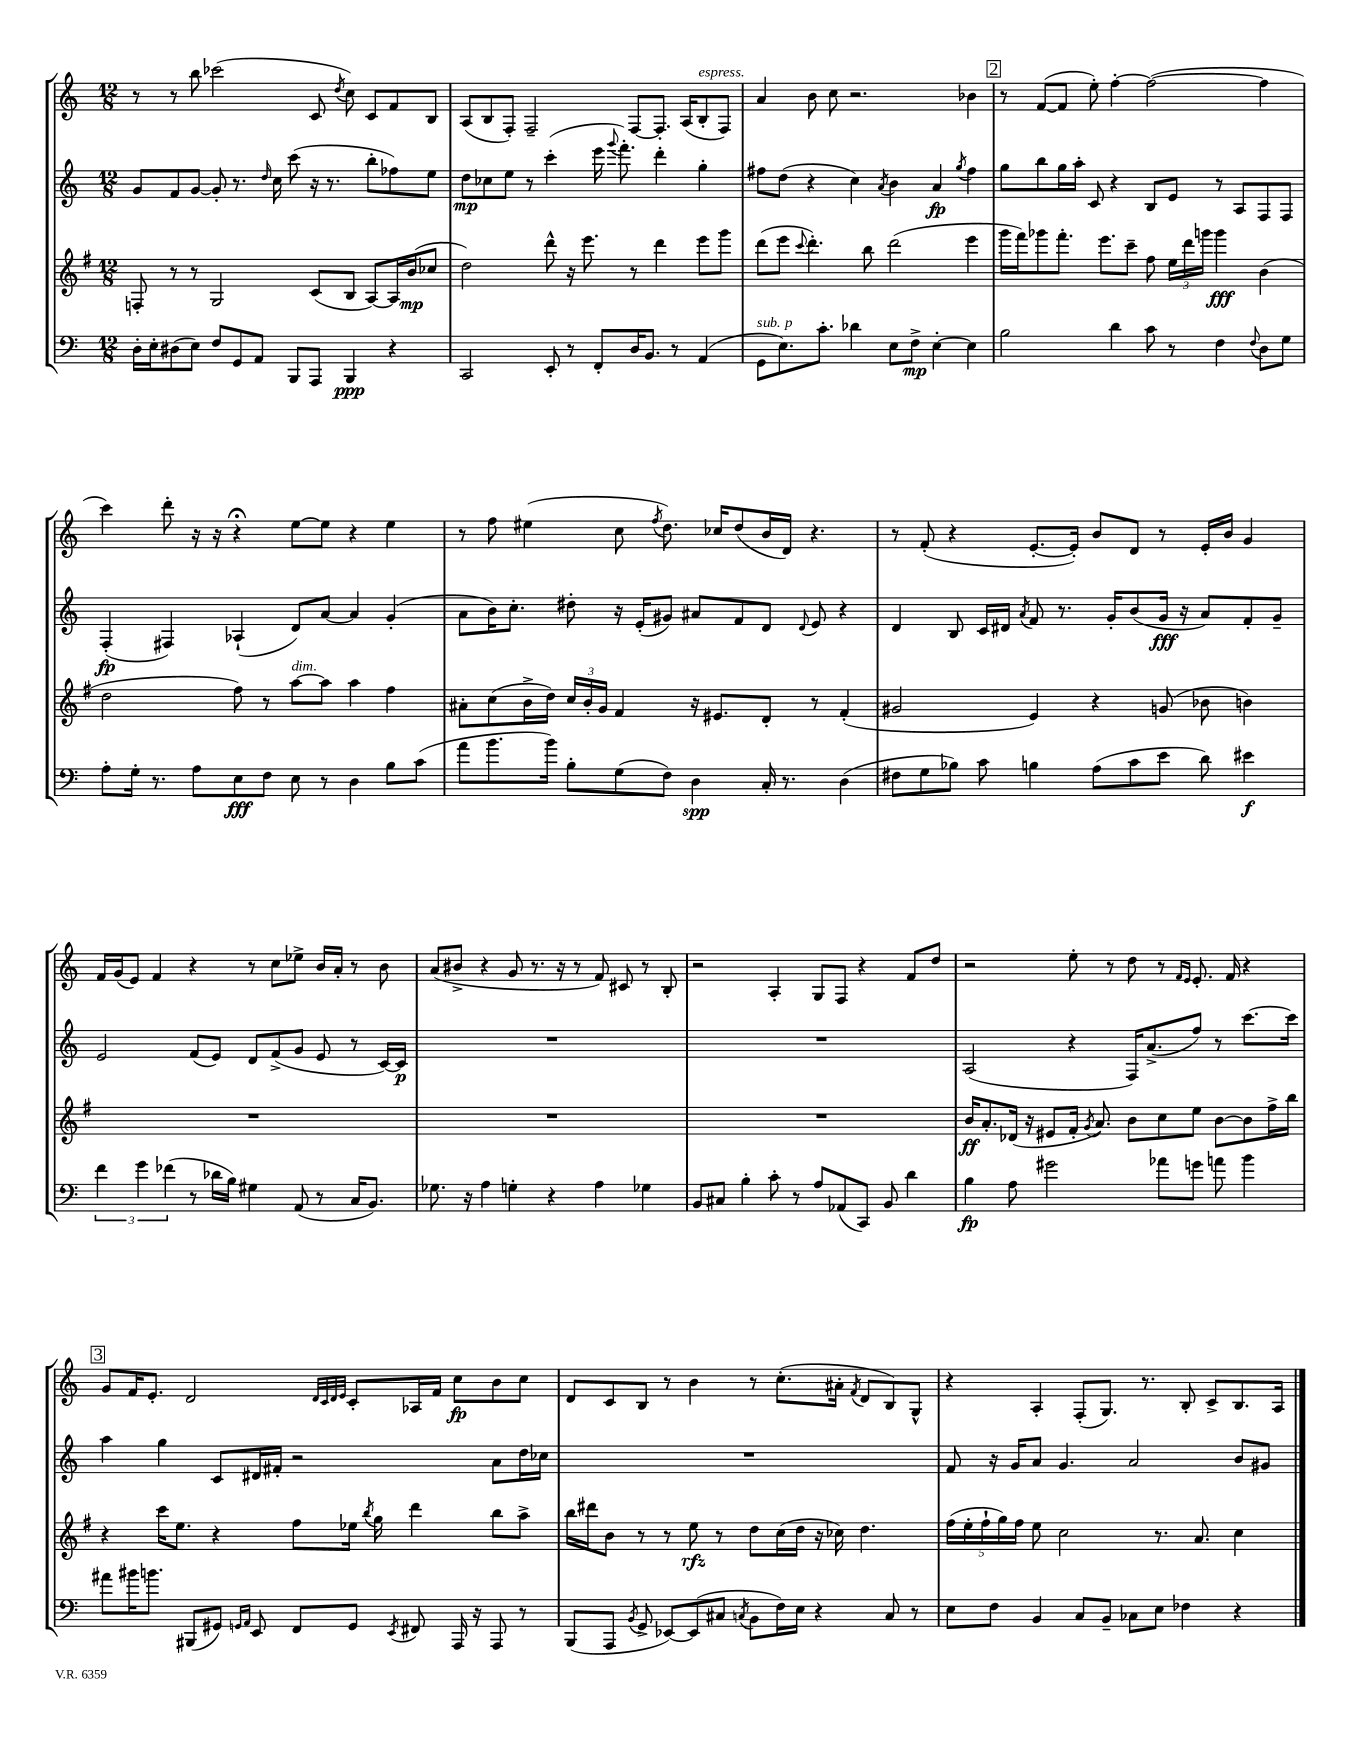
<<
\new StaffGroup <<
\new Staff = "s0" {
    \clef treble \key c \major \numericTimeSignature \time 12/8
    \autoBeamOff r8 r8 b''8 ces'''2( c'8 \acciaccatura { d''8 } c''8) c'8[ f'8 b8] |
    a8[( b8 f8]-.) f2-- f8[~ f8.]-. a16[( b8-.^\markup { \italic "espress." } f8]) |
    a'4 b'8 c''8 r2. bes'4 |
    \mark \markup { \box "2" } r8 f'8[~( f'8] e''8-.) f''4~-. f''2~( f''4 |
    c'''4) d'''8-. r16 r16 r4\fermata e''8[~ e''8] r4 e''4 |
    r8 f''8 eis''4( c''8 \acciaccatura { f''8 } d''8.) ces''16[ d''8( b'16 d'16]) r4. |
    r8 f'8-.( r4 e'8.[~-. e'16]-.) b'8[ d'8] r8 e'16[-. b'16] g'4 |
    f'16[ g'16( e'8]) f'4 r4 r8 c''8[ ees''8]-> b'16[ a'16]-. r8 b'8 |
    a'8[( bis'8]-> r4 g'8 r8. r16 r8 f'8) cis'8 r8 b8-. |
    r2 a4-. g8[ f8] r4 f'8[ d''8] |
    r2 e''8-. r8 d''8 r8 \grace { f'16[ e'16] } e'8.-. f'16 r4 |
    \mark \markup { \box "3" } g'8[ f'16 e'8.]-. d'2 \grace { d'32[ c'32 d'32 e'32] } c'8[-. aes16 f'16] c''8[\fp b'8 c''8] |
    d'8[ c'8 b8] r8 b'4 r8 c''8.[-.( ais'16]-. \acciaccatura { f'8 } d'8[ b8) g8]-^ |
    r4 a4-. f8[-.( g8.]) r8. b8-. c'8[-> b8. a16] \bar "|." |
}
\new Staff = "s1" {
    \clef treble \key c \major \numericTimeSignature \time 12/8
    \autoBeamOff g'8[ f'8 g'8]~ g'8-. r8. \grace { d''16 } c''16 c'''8( r16 r8. b''8[-. fes''8) e''8] |
    d''8[\mp ces''8 e''8] r8 c'''4-.( e'''16 \appoggiatura { g'''8 } f'''8.-.) d'''4-. g''4-. |
    fis''8[ d''8]( r4 c''4) \acciaccatura { a'8 } b'4 a'4\fp \acciaccatura { g''8 } fis''4 |
    \mark \markup { \box "2" } g''8[ b''8 g''16 a''16]-. c'8 r4 b8[ e'8] r8 a8[ f8 f8] |
    f4-.\fp( fis4) aes4-!( d'8[) a'8]~ a'4 g'4-.( |
    a'8[ b'16) c''8.]-. dis''8-. r16 e'16[-.( gis'8]) ais'8[ f'8 d'8] \appoggiatura { d'8 } e'8 r4 |
    d'4 b8 c'16[ dis'16] \acciaccatura { a'8 } f'8 r8. g'16[-. b'8( g'16]\fff r16 a'8[) f'8-. g'8]-- |
    e'2 f'8[( e'8]) d'8[ f'8->( g'8] e'8 r8 c'16[~) c'16]\p |
    R1. |
    R1. |
    a2( r4 f16[) a'8.->( f''8]) r8 c'''8.[~ c'''16] |
    \mark \markup { \box "3" } a''4 g''4 c'8[ dis'16 fis'16]-. r2 a'8[ d''16 ces''16] |
    R1. |
    f'8 r16 g'16[ a'8] g'4. a'2 b'8[ gis'8] \bar "|." |
}
\new Staff = "s2" {
    \clef treble \key g \major \numericTimeSignature \time 12/8
    \autoBeamOff f8-. r8 r8 g2 c'8[( b8] a8[~) a16 b'16\mp( ces''8] |
    d''2) d'''8-^ r16 e'''8. r8 d'''4 e'''8[ g'''8] |
    d'''8[( e'''8] \appoggiatura { c'''8 } d'''4.-.) b''8 d'''2( e'''4 |
    \mark \markup { \box "2" } g'''16[ fis'''16) ges'''8 fis'''8.]-. e'''8.[ c'''8]-- fis''8 \tuplet 3/2 { e''16[ d'''16 g'''16] } g'''4\fff b'4( |
    d''2 fis''8) r8 a''8[~^\markup { \italic "dim." } a''8] a''4 fis''4 |
    ais'8[-. c''8( b'16-> d''16]) \tuplet 3/2 { c''16[ b'16-. g'16] } fis'4 r16 eis'8.[ d'8]-. r8 fis'4-.( |
    gis'2 e'4) r4 g'8( bes'8 b'4) |
    R1. |
    R1. |
    R1. |
    b'16[\ff a'8.-. des'16]( r16 eis'8[ fis'16]-. \acciaccatura { g'8 } a'8.) b'8[ c''8 e''8] b'8[~ b'8 fis''16-> b''16] |
    \mark \markup { \box "3" } r4 c'''16[ e''8.] r4 fis''8[ ees''16] \acciaccatura { b''8 } g''16 d'''4 b''8[ a''8]-> |
    b''16[ dis'''16 b'8] r8 r8 e''8\rfz r8 d''8[ c''16( d''16] r16 ces''16) d''4. |
    \tuplet 5/4 { fis''16[( e''16-. fis''16-! g''16) fis''16] } e''8 c''2 r8. a'8. c''4 \bar "|." |
}
\new Staff = "s3" {
    \clef bass \key c \major \numericTimeSignature \time 12/8
    \autoBeamOff d16[-. e16-. dis8( e8]) f8[ g,8 a,8] b,,8[ a,,8] b,,4\ppp r4 |
    c,2 e,8-. r8 f,8[-. d16 b,8.] r8 a,4( |
    g,8[^\markup { \italic "sub. p" } e8.) c'8.]-. des'4 e8[ f8]->\mp e4~-. e4 |
    \mark \markup { \box "2" } b2 d'4 c'8 r8 f4 \appoggiatura { f8 } d8[ g8] |
    a8[-. g16]-. r8. a8[ e8\fff f8] e8 r8 d4 b8[ c'8]( |
    a'8[ b'8. b'16]) b8[-. g8( f8]) d4\spp c16-. r8. d4( |
    fis8[ g8 bes8]) c'8 b4 a8[( c'8 e'8] d'8) eis'4\f |
    \tuplet 3/2 { f'4 g'4 fes'4( } r8 des'16[ b16]) gis4 a,8( r8 c16[ b,8.]) |
    ges8. r16 a4 g4-. r4 a4 ges4 |
    b,8[ cis8] b4-. c'8-. r8 a8[ aes,8( c,8]) b,8 d'4 |
    b4\fp a8 gis'2 aes'8[ g'8] a'8 b'4 |
    \mark \markup { \box "3" } ais'8[ bis'16 b'8.] bis,,8[( gis,8]) \grace { g,16[ a,16] } e,8 f,8[ g,8] \acciaccatura { e,8 } fis,8 a,,16 r16 a,,8 r8 |
    b,,8[( a,,8] \acciaccatura { b,8 } g,8-> ees,8[~) ees,8( cis8] \acciaccatura { c8 } b,8[ f16) e16] r4 c8 r8 |
    e8[ f8] b,4 c8[ b,8]-- ces8[ e8] fes4 r4 \bar "|." |
}
>>
>>
\layout { \context { \Score \remove "Bar_number_engraver" } }
